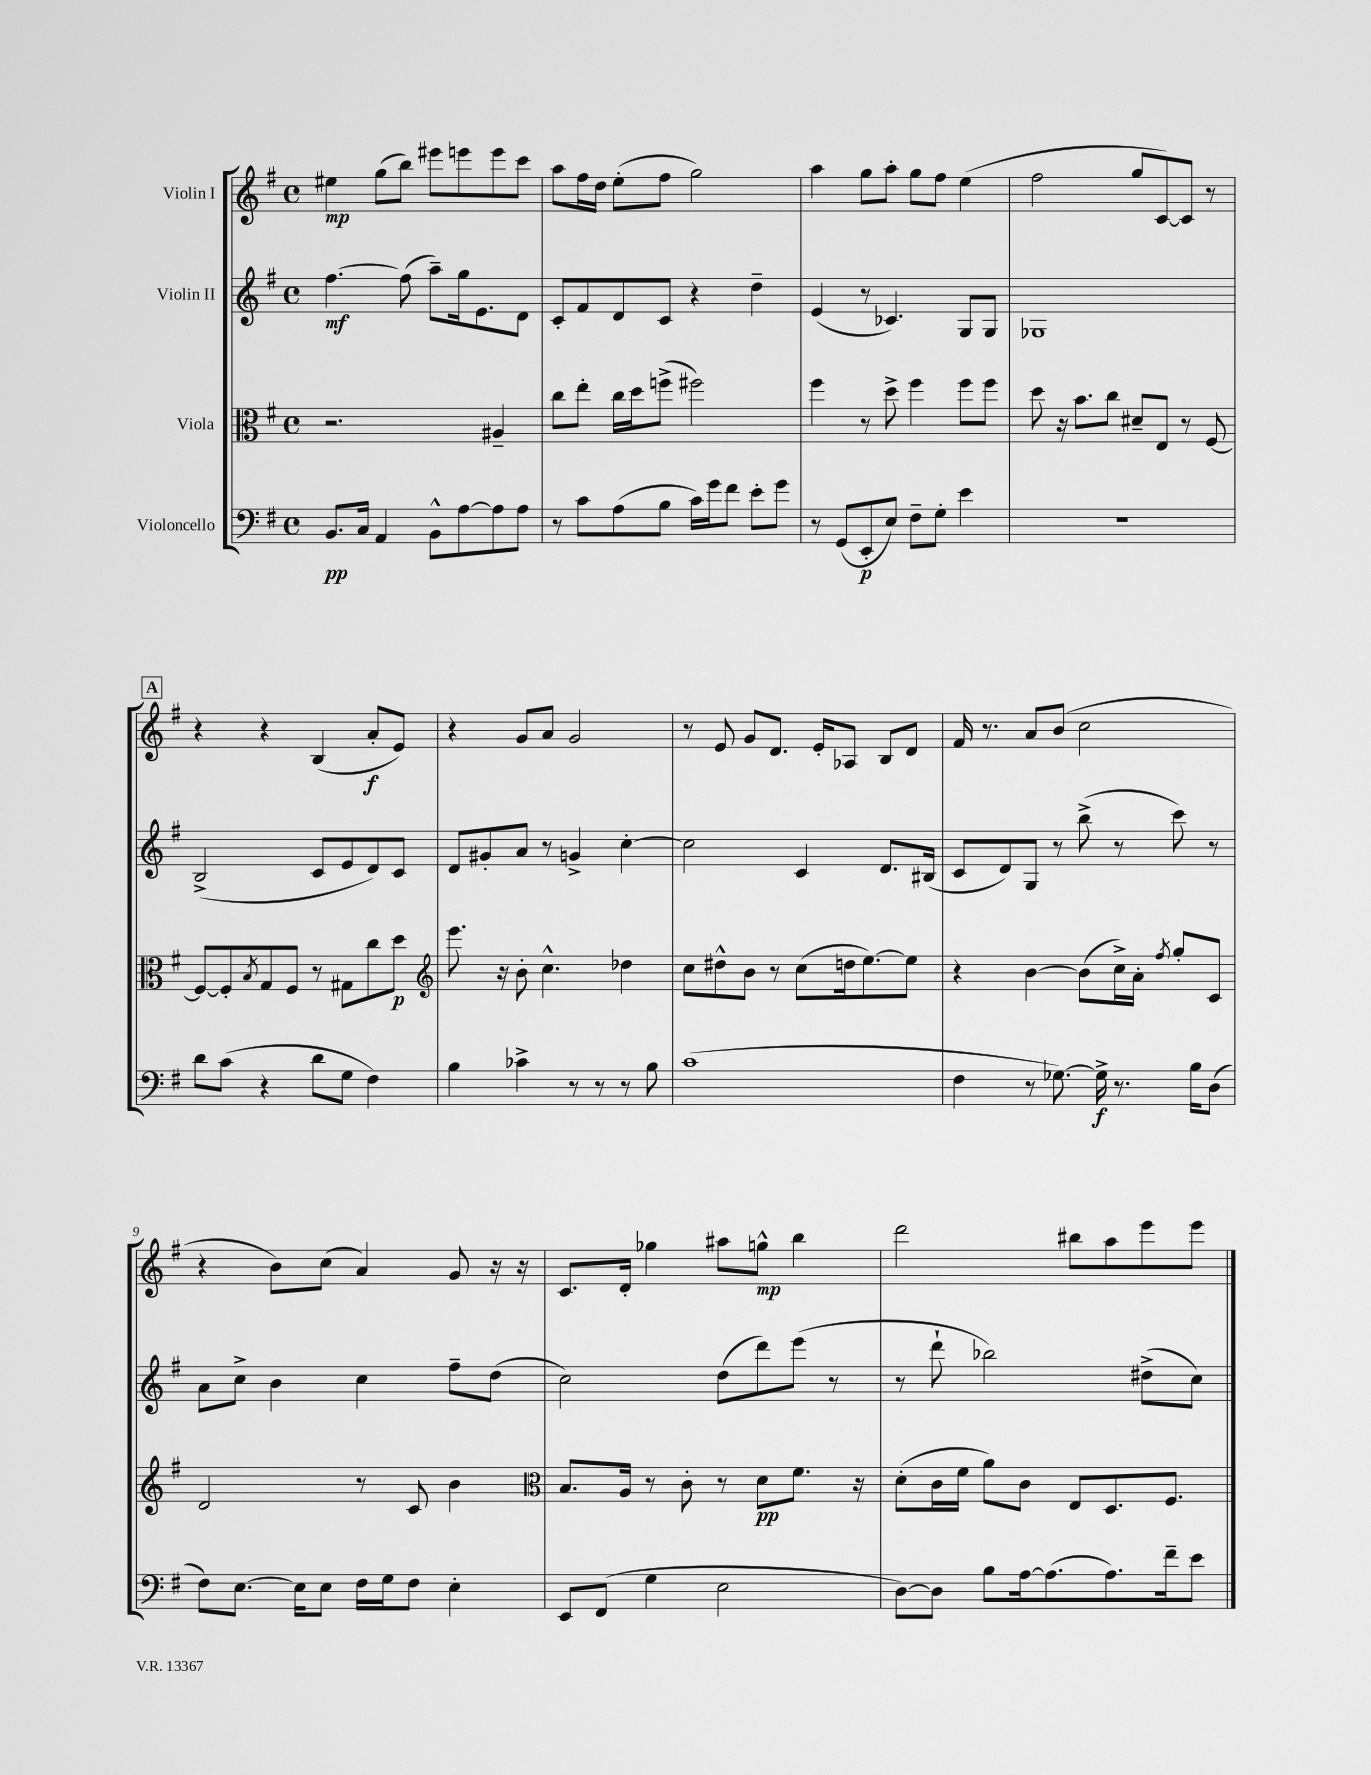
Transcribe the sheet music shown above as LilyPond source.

<<
\new StaffGroup <<
\new Staff = "s0" \with { instrumentName = "Violin I" } {
    \clef treble \key g \major \defaultTimeSignature \time 4/4
    eis''4\mp g''8( b''8) eis'''8 e'''8 e'''8 c'''8 |
    a''8 fis''16 d''16 e''8-.( fis''8 g''2) |
    a''4 g''8 a''8-. g''8 fis''8 e''4( |
    fis''2 g''8 c'8~) c'8 r8 |
    \mark \markup { \box "A" } r4 r4 b4( a'8-.\f e'8) |
    r4 g'8 a'8 g'2 |
    r8 e'8 g'8 d'8. e'16-. aes8 b8 d'8 |
    fis'16 r8. a'8 b'8( c''2 |
    r4 b'8) c''8( a'4) g'8 r16 r16 |
    c'8. d'16-. ges''4 ais''8 g''8-^\mp b''4 |
    d'''2 bis''8 a''8 e'''8 e'''8 \bar "|." |
}
\new Staff = "s1" \with { instrumentName = "Violin II" } {
    \clef treble \key g \major \defaultTimeSignature \time 4/4
    fis''4.~\mf fis''8( a''8--) g''16 e'8. d'8 |
    c'8-. fis'8 d'8 c'8 r4 d''4-- |
    e'4( r8 ces'4.) g8 g8 |
    ges1 |
    \mark \markup { \box "A" } b2->( c'8 e'8 d'8) c'8 |
    d'8 gis'8-. a'8 r8 g'4-> c''4~-. |
    c''2 c'4 d'8. bis16( |
    c'8 d'8) g8 r8 b''8->( r8 c'''8) r8 |
    a'8 c''8-> b'4 c''4 fis''8-- d''8( |
    c''2) d''8( d'''8) e'''8( r8 |
    r8 d'''8-! bes''2) dis''8->( c''8) \bar "|." |
}
\new Staff = "s2" \with { instrumentName = "Viola" } {
    \clef alto \key g \major \defaultTimeSignature \time 4/4
    r2. ais4-- |
    c''8 e''8-. c''16 d''16 f''8->( fis''2) |
    fis''4 r8 d''8-> fis''4 fis''8 fis''8 |
    d''8 r16 b'8. c''8 dis'8-- e8 r8 fis8~ |
    \mark \markup { \box "A" } fis8~ fis8-. \acciaccatura { b8 } g8 fis8 r8 gis8 c''8 d''8\p |
    \clef treble e'''8. r16 b'8-. c''4.-^ des''4 |
    c''8 dis''8-^ b'8 r8 c''8( d''16 e''8.~) e''8 |
    r4 b'4~ b'8( c''16->) a'16-. \acciaccatura { fis''8 } g''8-. c'8 |
    d'2 r8 c'8 b'4 |
    \clef alto b8. a16 r8 c'8-. r8 d'8\pp fis'8. r16 |
    d'8-.( c'16 fis'16 a'8) c'8 e8 d8. fis8. \bar "|." |
}
\new Staff = "s3" \with { instrumentName = "Violoncello" } {
    \clef bass \key g \major \defaultTimeSignature \time 4/4
    b,8.\pp c16 a,4 b,8-^ a8~ a8 a8 |
    r8 c'8 a8( b8 c'16) g'16 fis'8 e'8-. g'8 |
    r8 g,8( e,8-.\p e8) fis8-- g8-. e'4 |
    R1 |
    \mark \markup { \box "A" } d'8 c'8( r4 d'8 g8 fis4) |
    b4 ces'4-> r8 r8 r8 b8 |
    c'1( |
    fis4 r8 ges8.~) ges16->\f r8. b16 d8( |
    fis8) e8.~ e16 e8 fis16 g16 fis8 e4-. |
    e,8 fis,8( g4 e2 |
    d8~) d8 b8 a16~ a8.( a8.) fis'16-- e'8 \bar "|." |
}
>>
>>
